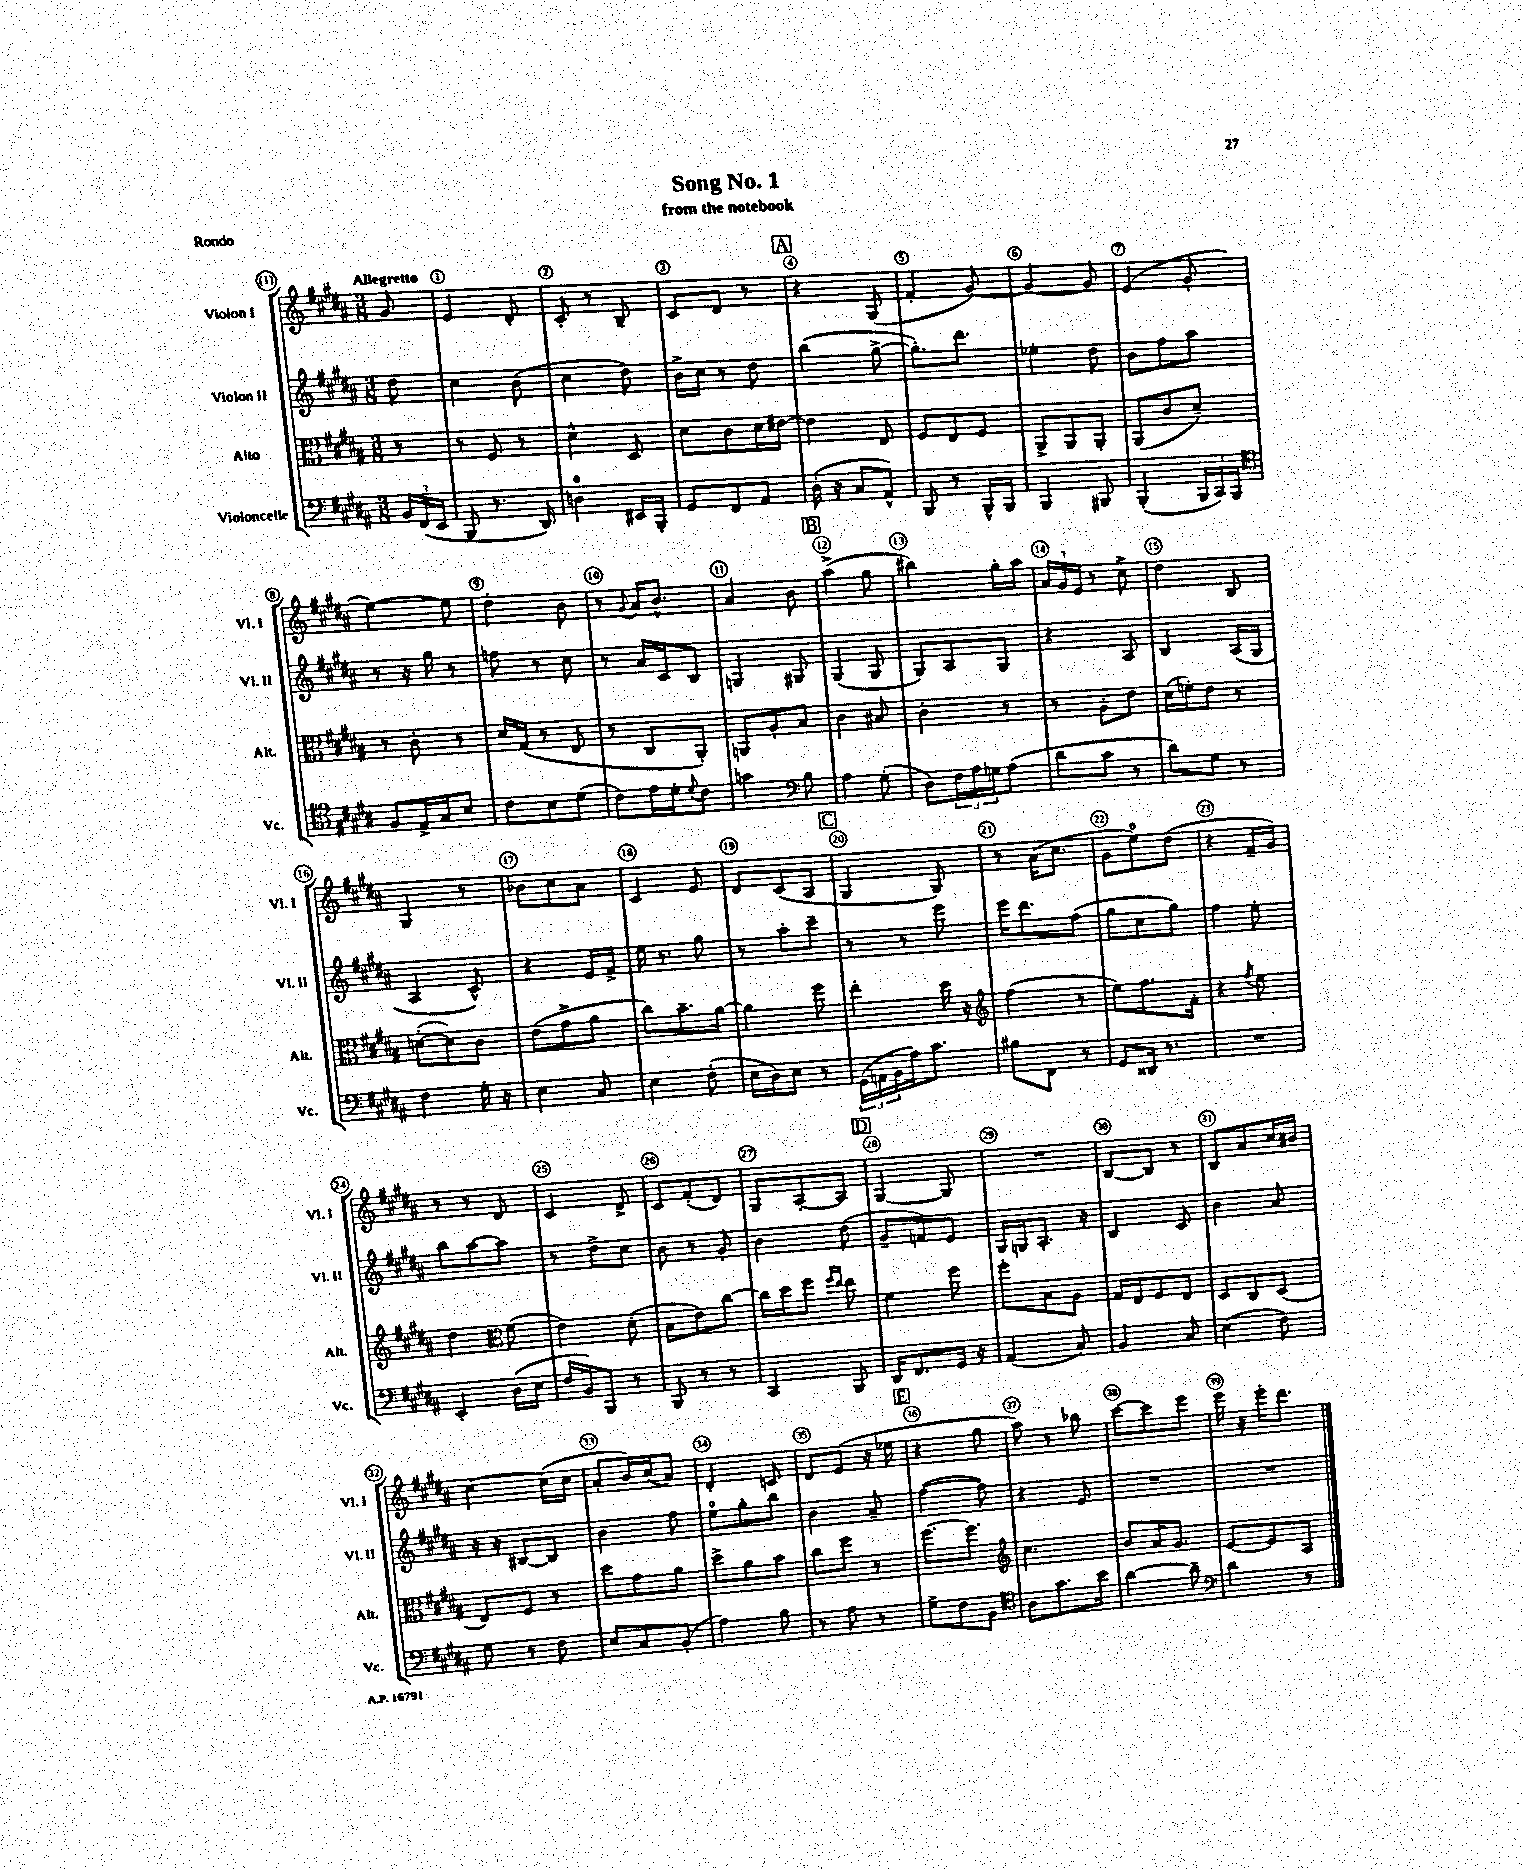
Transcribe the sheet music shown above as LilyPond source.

\header { title = "Song No. 1" subtitle = "from the notebook" piece = "Rondo" }
<<
\new StaffGroup <<
\new Staff = "s0" \with { instrumentName = "Violon I" shortInstrumentName = "Vl. I" } {
    \clef treble \key b \major \numericTimeSignature \time 3/8 \partial 8 \tempo "Allegretto"
    gis'8 |
    e'4 dis'8-. |
    cis'8-. r8 b8-- |
    cis'8 dis'8 r8 |
    \mark \markup { \box "A" } r4 gis8( |
    fis'4-. gis'8~) |
    gis'4~ gis'8 |
    e'4( gis'8-. |
    e''4~) e''8 |
    dis''4-. b'8 |
    r8 \appoggiatura { gis'8 } ais'16 b'8.-^ |
    ais'4 b'8 |
    \mark \markup { \box "B" } ais''4->( gis''8 |
    bis''4) gis''16-. ais''16 |
    \tuplet 3/2 { ais'16 gis'16 e'16 } r8 cis''8-> |
    dis''4 b8 |
    gis4 r8 |
    bes'8 cis''8 ais'8 |
    cis'4 e'8 |
    dis'8 cis'8( ais8 |
    \mark \markup { \box "C" } gis4 gis8) |
    r8 ais'16( cis''8. |
    gis'8 e''8-0) dis''8( |
    r4 fis'16-- gis'16) |
    r8 r8 dis'8 |
    cis'4 dis'8-> |
    cis'8 fis'8-.( dis'8) |
    gis8 ais8~-. ais8 |
    \mark \markup { \box "D" } gis4~ gis8 |
    R4. |
    b8~ b8 r8 |
    b8 ais'8 cis''16 bis'16 |
    cis''4~ cis''16( cis''16 |
    ais'8-. b'16) cis''16( ais'8) |
    dis'4-. c'8 |
    dis'8 e'8( r16 ees''16 |
    \mark \markup { \box "E" } r4 gis''8 |
    ais''8) r8 bes''8 |
    cis'''8~ cis'''8 e'''8 |
    e'''16 r16 e'''16-. dis'''8. \bar "|." |
}
\new Staff = "s1" \with { instrumentName = "Violon II" shortInstrumentName = "Vl. II" } {
    \clef treble \key b \major \numericTimeSignature \time 3/8 \partial 8
    dis''8 |
    cis''4 b'8( |
    cis''4 dis''8) |
    b'16-> cis''16 r8 dis''8 |
    \mark \markup { \box "A" } b''4( gis''8~-> |
    gis''8.-.) dis'''8. |
    ees''4-. dis''8 |
    b'8 fis''8 ais''8 |
    r8 r16 gis''16 r8 |
    f''8 r8 cis''8 |
    r8 ais'16 cis'16 b8 |
    g4 gis8 |
    \mark \markup { \box "B" } gis4( gis8 |
    gis8) ais8 gis8 |
    r4 ais8 |
    b4 ais16( gis16 |
    ais4 cis'8-^) |
    r4 e'16 fis'16-> |
    e''16 r8. gis''8 |
    r8 ais''8-. cis'''8-- |
    \mark \markup { \box "C" } r8 r8 e'''8 |
    e'''16 dis'''8. fis''8( |
    gis''8 cis''8 gis''8) |
    fis''4 e''8-. |
    b''8 ais''8~ ais''8 |
    r8 dis''8-> cis''8 |
    b'8 r8 gis'8-. |
    b'4 dis''8( |
    \mark \markup { \box "D" } gis'8-- f'8) e'8 |
    gis16 g16 ais8.-. r16 |
    b4 cis'8 |
    b'4 ais'8 |
    r16 r16 bis8~ bis8 |
    b'4 fis''8 |
    e''8-0 gis''8-. b''8 |
    b'4 ais'8-- |
    \mark \markup { \box "E" } fis''4~( fis''8) |
    r4 e'8 |
    R4. |
    R4. \bar "|." |
}
\new Staff = "s2" \with { instrumentName = "Alto" shortInstrumentName = "Alt." } {
    \clef alto \key b \major \numericTimeSignature \time 3/8 \partial 8
    r8 |
    r8 fis8 r8 |
    dis'4-^ dis8 |
    dis'8 cis'8 dis'16 eis'16~ |
    \mark \markup { \box "A" } eis'4 e8 |
    fis8 e8 fis8 |
    ais,8-> ais,8 ais,8-. |
    ais,8( cis'8 dis'8--) |
    r8 cis'8-. r8 |
    dis'16 gis16( r8 e8 |
    r8 cis8 ais,8-.) |
    a,8 ais8-. b8 |
    \mark \markup { \box "B" } cis'4 bis8 |
    cis'4-. r8 |
    r8 ais8-. e'8 |
    dis'16( f'16-.) e'8 r8 |
    d'8~-.( d'8) cis'8 |
    e'8( gis'8-> ais'8 |
    cis''8) b'8.-- ais'16~ |
    ais'4 fis''8 |
    \mark \markup { \box "C" } e''4-. dis''16 r16 |
    \clef treble fis''4( r8 |
    e''8) fis''8. fis'16-. |
    r4 \acciaccatura { fis''8 } e''8 |
    dis''4 \clef alto fis'8( |
    e'4) dis'8-.( |
    b8 e'8) cis''8~ |
    cis''16 dis''16 fis''8 \grace { fis''16 e''16 } e''8 |
    \mark \markup { \box "D" } fis'4 fis''8 |
    fis''8-. b8 ais8 |
    gis16 e16 fis8 e8 |
    dis8 cis8 dis8( |
    e8) fis8 r8 |
    dis''8 gis'8 ais'8 |
    dis''8-> ais'8 b'8 |
    cis''8 fis''8 r8 |
    \mark \markup { \box "E" } fis''8.~ fis''8. |
    \clef treble cis''4. |
    b'8 ais'16 gis'8. |
    e'8~ e'8 ais8 \bar "|." |
}
\new Staff = "s3" \with { instrumentName = "Violoncelle" shortInstrumentName = "Vc." } {
    \clef bass \key b \major \numericTimeSignature \time 3/8 \partial 8
    \tuplet 3/2 { b,16 fis,16( e,16 } |
    b,,8 r8. dis,16) |
    d4-0 eis,16 b,,16-. |
    gis,8 fis,8 ais,8 |
    \mark \markup { \box "A" } dis16-.( r16 cis8 ais,8-^) |
    b,,8 r8 b,,16-^ b,,16 |
    b,,4 bis,,8 |
    b,,4-.( \tuplet 3/2 { b,,16 cis,16) b,,16 } |
    \clef tenor fis8 e16-> gis16 b8 |
    cis'8 b8 dis'8( |
    cis'8) e'16 dis'16-. \appoggiatura { dis'8 } cis'8 |
    g'4 \clef bass b8 |
    \mark \markup { \box "B" } ais4 gis8-.( |
    dis8) \tuplet 3/2 { fis16 ais16 g16 } ais8( |
    dis'8 cis'8 r8 |
    dis'8) gis8 r8 |
    fis4 gis16-. r16 |
    e4 cis8 |
    e4 fis8-.( |
    e16 dis16) e8 r8 |
    \mark \markup { \box "C" } \tuplet 3/2 { gis,16( a,16 b,16 } ais16) cis'8. |
    bis8 fis,8 r8 |
    gis,8 disis,16 r8. |
    R4. |
    e,4-. dis16( e16 |
    fis16 b,16) b,,8 r8 |
    b,,8 r8 r8 |
    cis,4 b,,8 |
    \mark \markup { \box "D" } dis,16 fis,8. gis,16 r16 |
    ais,4( cis8) |
    b,4 cis8 |
    e4( fis8) |
    gis8 r8 fis8 |
    e8 cis8 b,8-.( |
    ais4) b8 |
    r8 ais8 r8 |
    \mark \markup { \box "E" } gis8-> fis8 b,8 |
    \clef tenor ais8 gis'8. b'16 |
    ais'4~ ais'8-- |
    \clef bass dis'4 r8 \bar "|." |
}
>>
>>
\layout { \context { \Score \override BarNumber.break-visibility = ##(#f #t #t) barNumberVisibility = #all-bar-numbers-visible \override BarNumber.stencil = #(make-stencil-circler 0.1 0.3 ly:text-interface::print) } }
